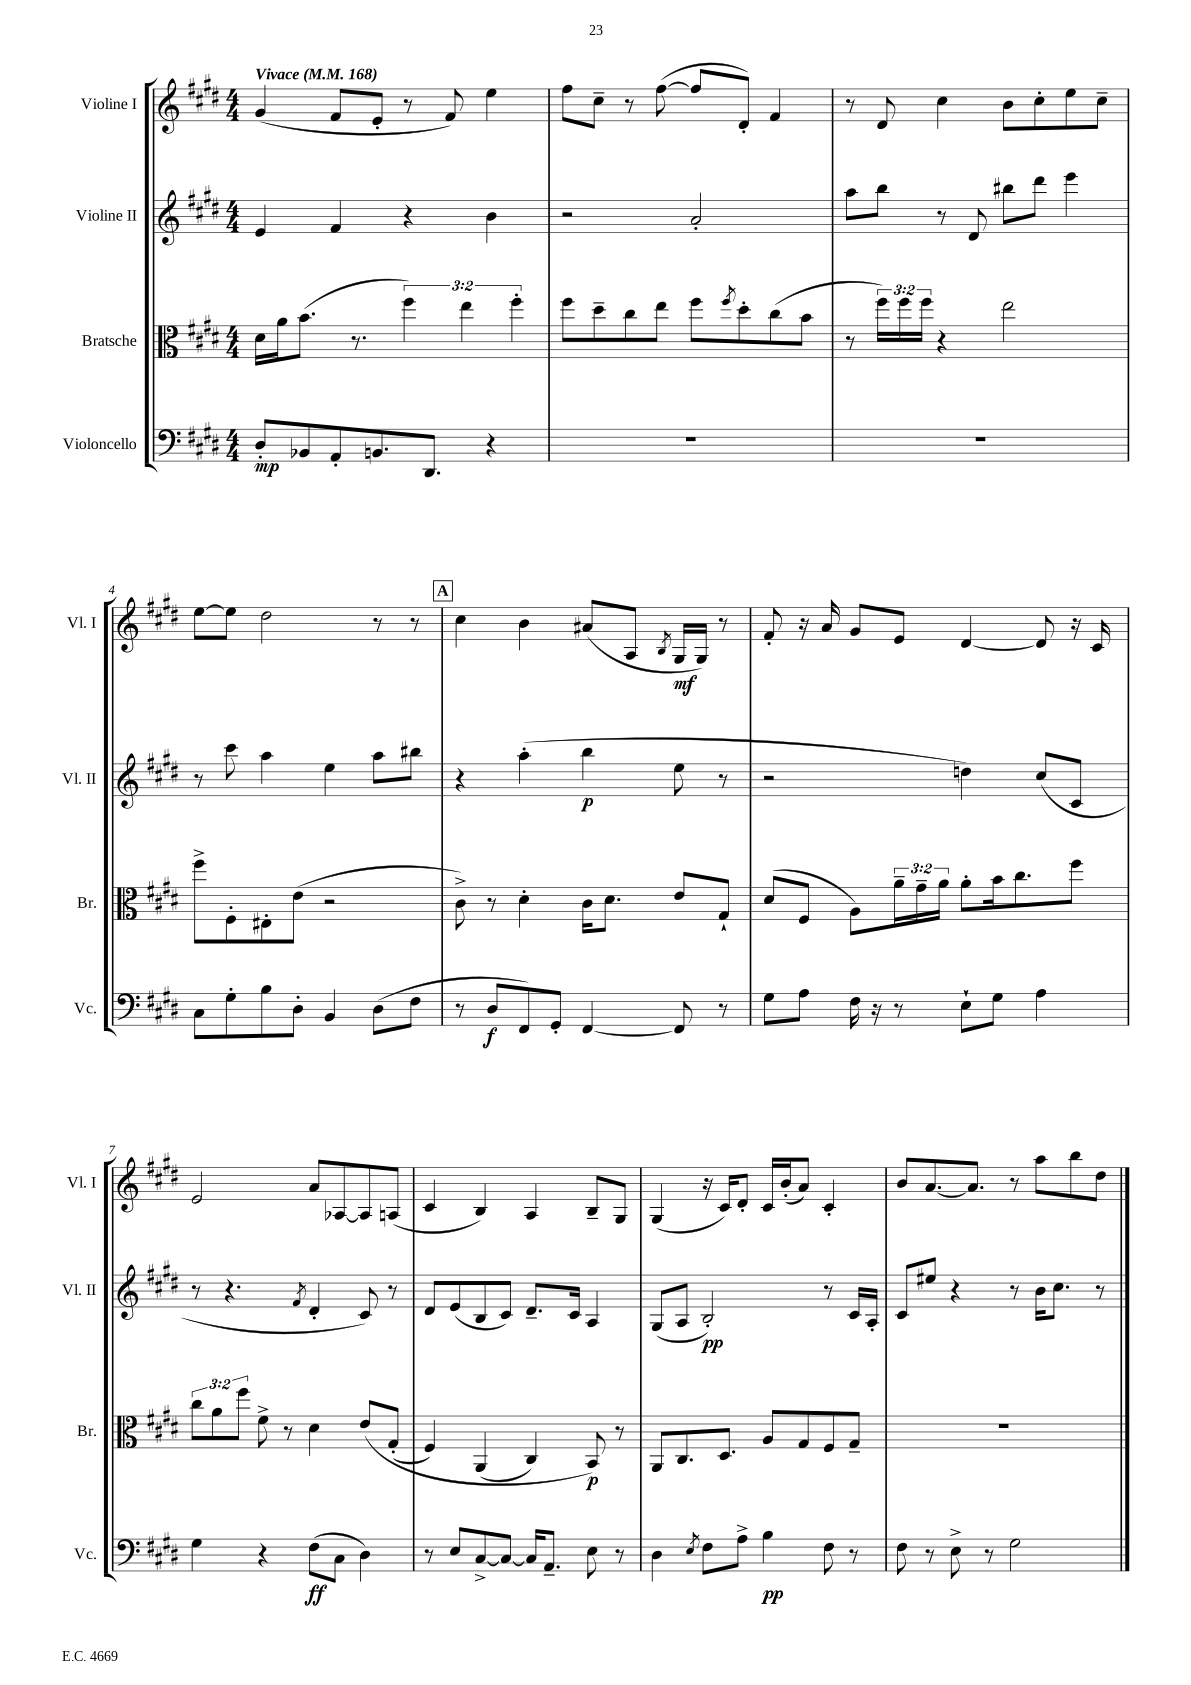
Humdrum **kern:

**kern	**dynam	**kern	**dynam	**kern	**dynam	**kern	**dynam
*part4	*part4	*part3	*part3	*part2	*part2	*part1	*part1
*staff4	*staff4	*staff3	*staff3	*staff2	*staff2	*staff1	*staff1
*I"Violoncello	*	*I"Bratsche	*	*I"Violine II	*	*I"Violine I	*
*I'Vc.	*	*I'Br.	*	*I'Vl. II	*	*I'Vl. I	*
*clefF4	*	*clefC3	*	*clefG2	*	*clefG2	*
*k[f#c#g#d#]	*	*k[f#c#g#d#]	*	*k[f#c#g#d#]	*	*k[f#c#g#d#]	*
*M4/4	*	*M4/4	*	*M4/4	*	*M4/4	*
*MM168	*	*MM168	*	*MM168	*	*MM168	*
=1	=1	=1	=1	=1	=1	=1	=1
!	!	!	!	!	!	!LO:TX:a:B:t=Vivace	!
8D#'/L	mp	16d#\LL	.	4e/	.	(4g#/	.
.	.	16a\J	.	.	.	.	.
8BB-X/	.	(8.b\J	.	.	.	.	.
8AA'/	.	.	.	4f#/	.	8f#/L	.
.	.	8.r	.	.	.	.	.
8.BBn/	.	.	.	.	.	8e'/J	.
.	.	6ff#\)	.	4r	.	8r	.
8.DD#/J	.	.	.	.	.	.	.
.	.	.	.	.	.	8f#/)	.
.	.	6ee\	.	.	.	.	.
4r	.	.	.	4b\	.	4ee\	.
.	.	6ff#'\	.	.	.	.	.
=2	=2	=2	=2	=2	=2	=2	=2
1r	.	8ff#\L	.	2r	.	8ff#\L	.
.	.	8dd#~\	.	.	.	8cc#~\J	.
.	.	8cc#\	.	.	.	8r	.
.	.	8ee\J	.	.	.	([8ff#\	.
.	.	8ff#\L	.	2a'/	.	8ff#/L]	.
.	.	8qff#/	.	.	.	.	.
.	.	8dd#'\	.	.	.	8d#'/J)	.
.	.	(8cc#\	.	.	.	4f#/	.
.	.	8b\J	.	.	.	.	.
=3	=3	=3	=3	=3	=3	=3	=3
1r	.	8r	.	8aa\L	.	8r	.
.	.	24ff#\LL)	.	8bb\J	.	8d#/	.
.	.	24ff#\	.	.	.	.	.
.	.	24ff#\JJ	.	.	.	.	.
.	.	4r	.	8r	.	4cc#\	.
.	.	.	.	8d#/	.	.	.
.	.	2ee\	.	8bb#X\L	.	8b\L	.
.	.	.	.	8ddd#\J	.	8cc#'\	.
.	.	.	.	4eee\	.	8ee\	.
.	.	.	.	.	.	8cc#~\J	.
!!LO:LB:g=z
=4	=4	=4	=4	=4	=4	=4	=4
8C#\L	.	8ff#^\L	.	8r	.	[8ee\L	.
8G#'\	.	8F#'\	.	8ccc#\	.	8ee\J]	.
8B\	.	8E#X'\	.	4aa\	.	2dd#\	.
8D#'\J	.	(8e\J	.	.	.	.	.
4BB/	.	2r	.	4ee\	.	.	.
(8D#\L	.	.	.	8aa\L	.	8r	.
8F#\J	.	.	.	8bb#X\J	.	8r	.
!!LO:REH:place=s1:t=A
=5	=5	=5	=5	=5	=5	=5	=5
8r	.	8c#^\)	.	4r	.	4cc#\	.
8D#/L	f	8r	.	.	.	.	.
8FF#/)	.	4d#'\	.	(4aa'\	.	4b\	.
8GG#'/J	.	.	.	.	.	.	.
[4FF#/	.	16c#\KL	.	4bb\	p	(8a#X/L	.
.	.	8.d#\J	.	.	.	.	.
.	.	.	.	.	.	8A/J	.
.	.	.	.	.	.	8qB/	.
8FF#/]	.	8e/L	.	8ee\	.	16G#/LL	mf
.	.	.	.	.	.	16G#/JJ)	.
8r	.	8G#`/J	.	8r	.	8r	.
=6	=6	=6	=6	=6	=6	=6	=6
8G#\L	.	(8d#/L	.	2r	.	8f#'/	.
8A\J	.	8F#/J	.	.	.	16r	.
.	.	.	.	.	.	16a/	.
16F#\	.	8A\L)	.	.	.	8g#/L	.
16r	.	.	.	.	.	.	.
8r	.	24a~\L	.	.	.	8e/J	.
.	.	24g#~\	.	.	.	.	.
.	.	24a\JJ	.	.	.	.	.
8E`\L	.	8a'\L	.	4ddn\)	.	[4d#/	.
8G#\J	.	16b\k	.	.	.	.	.
.	.	8.cc#\	.	.	.	.	.
4A\	.	.	.	(8cc#/L	.	8d#/]	.
.	.	8ff#\J	.	8c#/J	.	16r	.
.	.	.	.	.	.	16c#/	.
!!LO:LB:g=z
=7	=7	=7	=7	=7	=7	=7	=7
4G#\	.	12cc#\L	.	8r	.	2e/	.
.	.	12a\	.	.	.	.	.
.	.	.	.	4.r	.	.	.
.	.	12ff#\J	.	.	.	.	.
4r	.	8f#^\	.	.	.	.	.
.	.	8r	.	.	.	.	.
.	.	.	.	8qf#/	.	.	.
(8F#\L	ff	4d#\	.	4d#'/	.	8a/L	.
8C#\J	.	.	.	.	.	[8A-X/	.
4D#\)	.	(8e/L	.	8c#/)	.	8A-/]	.
.	.	(8G#'/J	.	8r	.	(8An/J	.
=8	=8	=8	=8	=8	=8	=8	=8
8r	.	4F#/)	.	8d#/L	.	4c#/	.
8E/L	.	.	.	(8e/	.	.	.
[8C#^/	.	(4AA/	.	8B/	.	4B/)	.
8C#/J_	.	.	.	8c#/J)	.	.	.
16C#/KL]	.	4C#/)	.	8.d#~/L	.	4A/	.
8.AA~/J	.	.	.	.	.	.	.
.	.	.	.	16c#/Jk	.	.	.
8E\	.	8BB/)	p	4A/	.	8B~/L	.
8r	.	8r	.	.	.	8G#/J	.
=9	=9	=9	=9	=9	=9	=9	=9
4D#\	.	8AA/L	.	(8G#/L	.	(4G#/	.
.	.	8.C#/	.	8A/J	.	.	.
8qE/	.	.	.	.	.	.	.
8F#\L	.	.	.	2B'/)	pp	16r	.
.	.	8.D#/J	.	.	.	16c#/KL)	.
8A^\J	.	.	.	.	.	8d#'/J	.
4B\	pp	8A/L	.	.	.	16c#/LL	.
.	.	.	.	.	.	(16b'/J	.
.	.	8G#/	.	.	.	8a/J)	.
8F#\	.	8F#/	.	8r	.	4c#'/	.
8r	.	8G#~/J	.	16c#/LL	.	.	.
.	.	.	.	16A'/JJ	.	.	.
=10	=10	=10	=10	=10	=10	=10	=10
8F#\	.	1r	.	8c#/L	.	8b/L	.
8r	.	.	.	8ee#X/J	.	[8.a/	.
8E^\	.	.	.	4r	.	.	.
.	.	.	.	.	.	8.a/J]	.
8r	.	.	.	.	.	.	.
2G#\	.	.	.	8r	.	8r	.
.	.	.	.	16b\KL	.	8aa\L	.
.	.	.	.	8.cc#\J	.	.	.
.	.	.	.	.	.	8bb\	.
.	.	.	.	8r	.	8dd#\J	.
==	==	==	==	==	==	==	==
*-	*-	*-	*-	*-	*-	*-	*-
